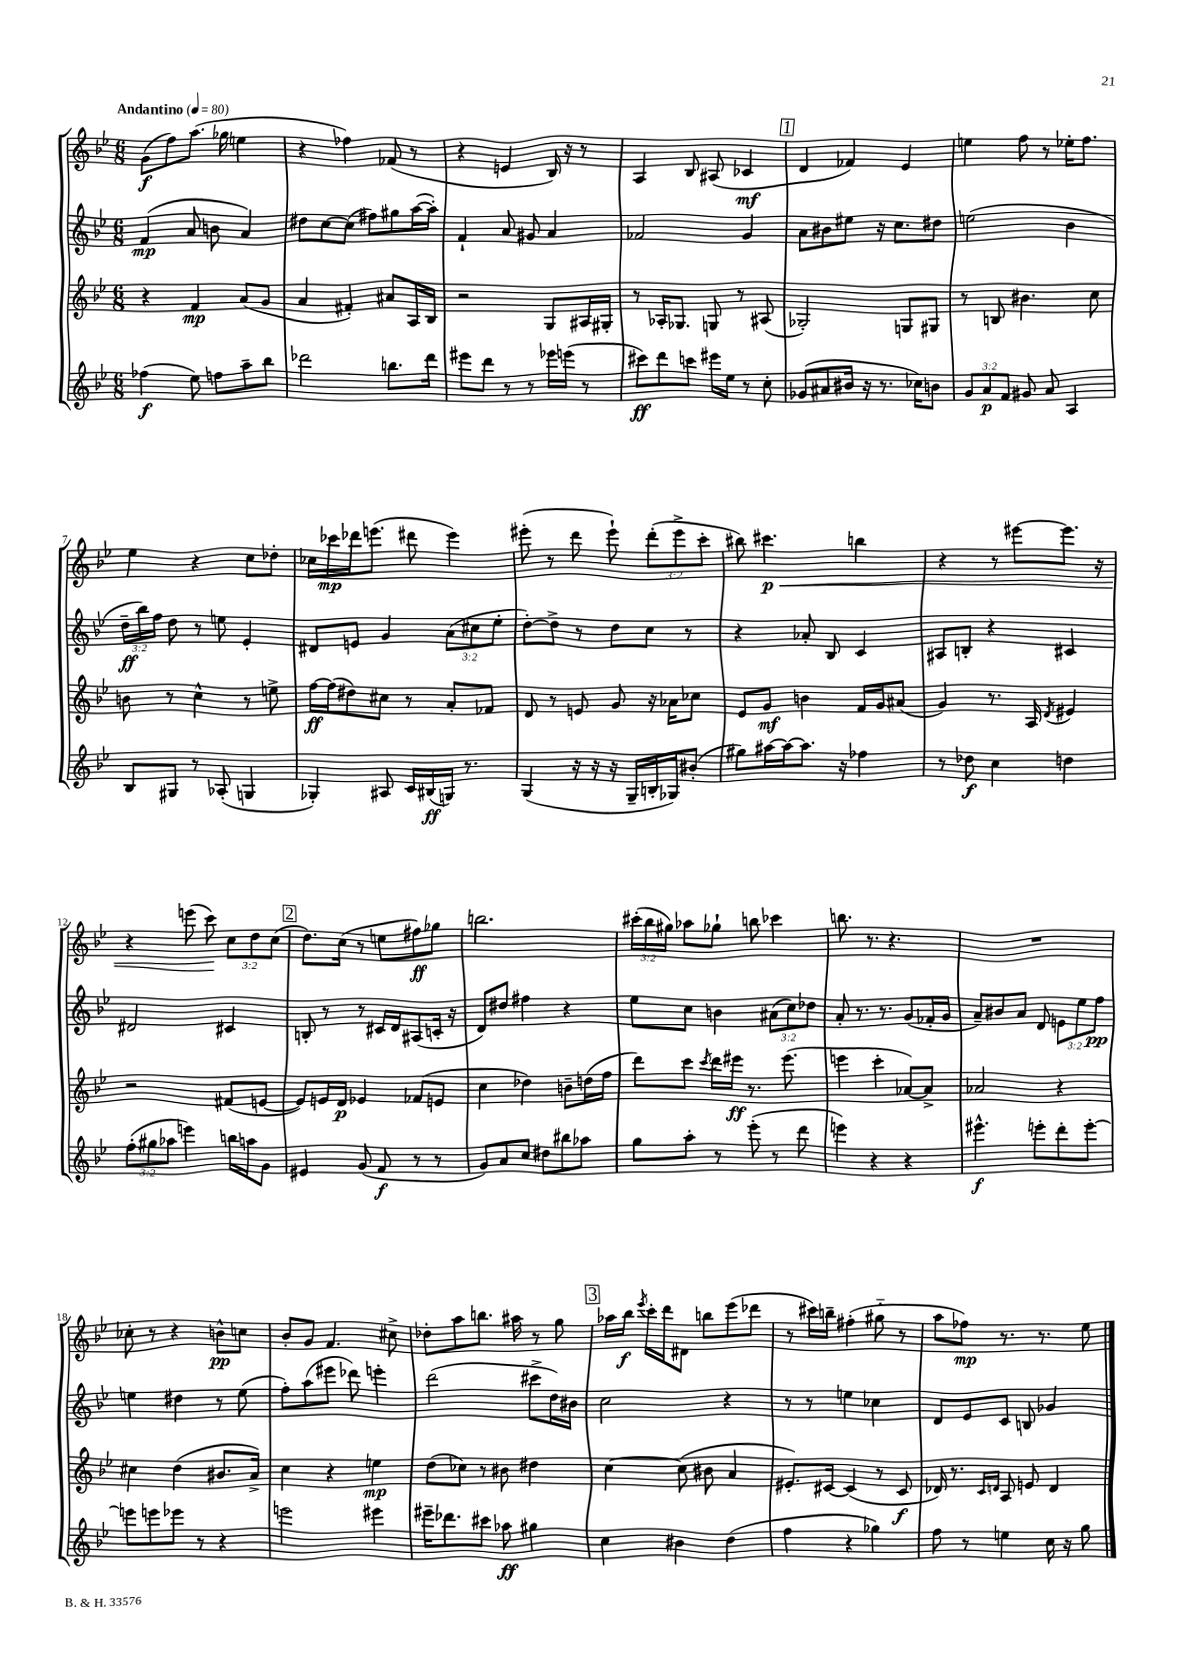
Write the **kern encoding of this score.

**kern	**kern	**kern	**kern
*staff4	*staff3	*staff2	*staff1
*clefG2	*clefG2	*clefG2	*clefG2
*k[b-e-]	*k[b-e-]	*k[b-e-]	*k[b-e-]
*M6/8	*M6/8	*M6/8	*M6/8
*MM80	*MM80	*MM80	*MM80
(4ff-	4r	(4f	(8g
.	.	.	8ff)
8ee-)	4f	8a	(8.aa
8ff	.	8b	.
.	.	.	16gg-
8aa~	(8a	4a)	4ee
8bb-	8g	.	.
=	=	=	=
2ddd-	4a	8dd#	4r
.	.	[8cc	.
.	4f#')	(8cc]	4ff-)
.	.	8ff#)	.
8.bb	8a#	8gg#	(8f-
.	16A	([16aa	8r
16ddd-	16B-	16aa'])	.
=	=	=	=
8eee#	2r	4f`	4r
8ddd	.	.	.
8r	.	8a	4e
8r	.	8g#	.
16eee-	8G	4a	16B-)
(16eee	.	.	16r
8r	16A#	.	8r
.	16G#'	.	.
=	=	=	=
8ccc#)	8r	2f-	4A
8ddd	16A-'	.	.
.	8.G-	.	.
8ccc	.	.	8B-
16eee#	8G	.	(8A#
16ee-	.	.	.
8r	8r	4g	4c-
8cc'	(8A#	.	.
=	=	=	=
(8g-	2G-')	8a	4d
8a#	.	8b#	.
16b#	.	8ee#	4f-)
16r	.	.	.
8.r	.	16r	.
.	.	8.cc	.
.	8G	.	4e-
16cc-)	.	.	.
8b	8G#	8dd#	.
=	=	=	=
12g	8r	(2ee	4ee
12a	.	.	.
.	8B	.	.
12f	.	.	.
8g#	4.b#	.	8ff
8a	.	.	8r
4A	.	4b-	16ee-'
.	.	.	8.ff
.	8cc	.	.
=	=	=	=
8B-	8b	24dd~	4ee-
.	.	24bb-)	.
.	.	24ff	.
8G#	8r	8dd	.
8r	4cc^^	8r	4r
(8A-'	.	8ee	.
4G	8r	4e-'	8cc
.	8ee^	.	8dd-'
=	=	=	=
4G-')	[16ff	8d#	16cc-
.	(16ff]	.	16ccc-
.	8dd#)	8e	16ddd-
.	.	.	(8.eee
8A#	8cc#	4g	.
16c	8r	.	8ddd#
(16B#	.	.	.
16G)	8a'	(12a	4eee)
8.r	.	.	.
.	.	12cc#	.
.	8f-	.	.
.	.	12ee-'	.
=	=	=	=
(4G	8d	[8dd')	(8eee#'
.	8r	8dd^]	8r
16r	8e	8r	8ddd
16r	.	.	.
16r	8g	8dd	8eee#`)
16G~	.	.	.
16B'	16r	8cc	(12ddd'
16G-)	16a-	.	.
.	.	.	12eee#^
(8b#'	8cc-	8r	.
.	.	.	12ccc'
=	=	=	=
8gg#)	8e-	4r	8bb#)
[16aa#	8g	.	4.ccc#
16aa#_	.	.	.
8.aa#]	4b	8a-'	.
.	.	8B-	.
16r	.	.	.
4ff-	16f	4c	4bb
.	16g	.	.
.	(8a#	.	.
=	=	=	=
8r	4g)	8A#	4r
8dd-	.	8B'	.
4cc	8.r	4r	8r
.	.	.	[8eee#
.	16A	.	.
.	8qd	.	.
4dd	4e#	4c#	8.eee#]
.	.	.	16r
=	=	=	=
(12ff'	2r	2d#	4r
12gg#	.	.	.
12aa-	.	.	.
4eee)	.	.	(8eee
.	.	.	8ccc)
16bb	(8f#	4c#	12cc
16aa	.	.	.
.	.	.	12dd
8g	[8e	.	.
.	.	.	(12cc
=	=	=	=
4e#	8e])	8B'	8.dd)
.	16e	8r	.
.	16d	.	(16cc
(8g	4e-	8r	8r
8f	.	16c#	8ee
.	.	16d	.
8r	(8f-	(8A#	8ff#)
8r	8e	16c'	8gg-
.	.	16r	.
=	=	=	=
8g)	4cc	8d)	2.bb
8a	.	8dd#	.
8cc	4dd-)	4ff#	.
8dd#	.	.	.
8bb#	8b~	4r	.
8aa-	(16dd	.	.
.	16ff	.	.
=	=	=	=
8gg	8ddd)	8ee-	(24ccc#'
.	.	.	24bb-
.	.	.	24gg#)
8aa'	8ccc	8cc	8aa-
.	8qccc	.	.
8r	16ddd	4b	8gg-`
.	16eee#	.	.
(8eee-'	8.r	.	8bb
8r	.	(12a#	4ccc-
.	(8.eee#	.	.
.	.	12cc)	.
8ddd	.	.	.
.	.	12dd-	.
=	=	=	=
4eee)	4eee	8a'	8.bb
.	.	8.r	.
.	.	.	8.r
4r	4ccc'	.	.
.	.	8.r	.
.	.	.	4.r
4r	[8a-)	(8g	.
.	8a-^]	16f-'	.
.	.	16g	.
=	=	=	=
4.eee#^^	2a-	8a~)	2.r
.	.	8b#	.
.	.	8a	.
8eee'	.	8d	.
8ddd'	4r	12e	.
.	.	12ee-	.
[8eee'	.	.	.
.	.	12ff	.
=	=	=	=
8eee]	4cc#	4ee	8cc-'
8eee	.	.	8r
8eee-	(4dd	4dd#	4r
8r	.	.	.
4r	8.b#	8r	8b^^
.	.	(8ee	8cc
.	16a^)	.	.
=	=	=	=
2eee	4cc	8ff')	8b-'
.	.	(8aa	8g
.	4r	8eee#	4.f
.	.	8ddd-)	.
4eee#	4ee	4eee'	.
.	.	.	8cc#^
=	=	=	=
16eee#~	(8dd	(2ddd	8dd-'
8.ddd-	.	.	.
.	8cc-)	.	8aa
8ccc#	8r	.	8.bb
8aa-	8b#	.	.
.	.	.	16aa#
4gg#	4dd#	8ccc#^	8r
.	.	16dd)	8gg
.	.	16b#	.
=	=	=	=
4cc	[4cc	2cc	16aa-
.	.	.	16bb-
.	.	.	8qeee-
.	.	.	16ccc'
.	.	.	16ddd
4b#	(8cc]	.	8d#
.	8b#	.	8bb
(4dd	4a	4r	(8eee-
.	.	.	8ddd-
=	=	=	=
4ff	8.e#')	8r	8r
.	.	8r	16ccc#)
.	[16c#	.	16bb~
4r	(4c#]	4ee	(4ff#'
4gg-)	8r	4cc-	8gg#'~
.	8c#	.	8r
=	=	=	=
8ff	16d-)	8d	8aa
.	8.r	.	.
8r	.	8e-	8ff-)
.	16qqc	.	.
.	16qqd	.	.
4ee	8A	8c	8.r
.	8e	8B	.
.	.	.	8.r
16cc	4d	4g-	.
16r	.	.	.
8gg	.	.	8ee-
==	==	==	==
*-	*-	*-	*-
